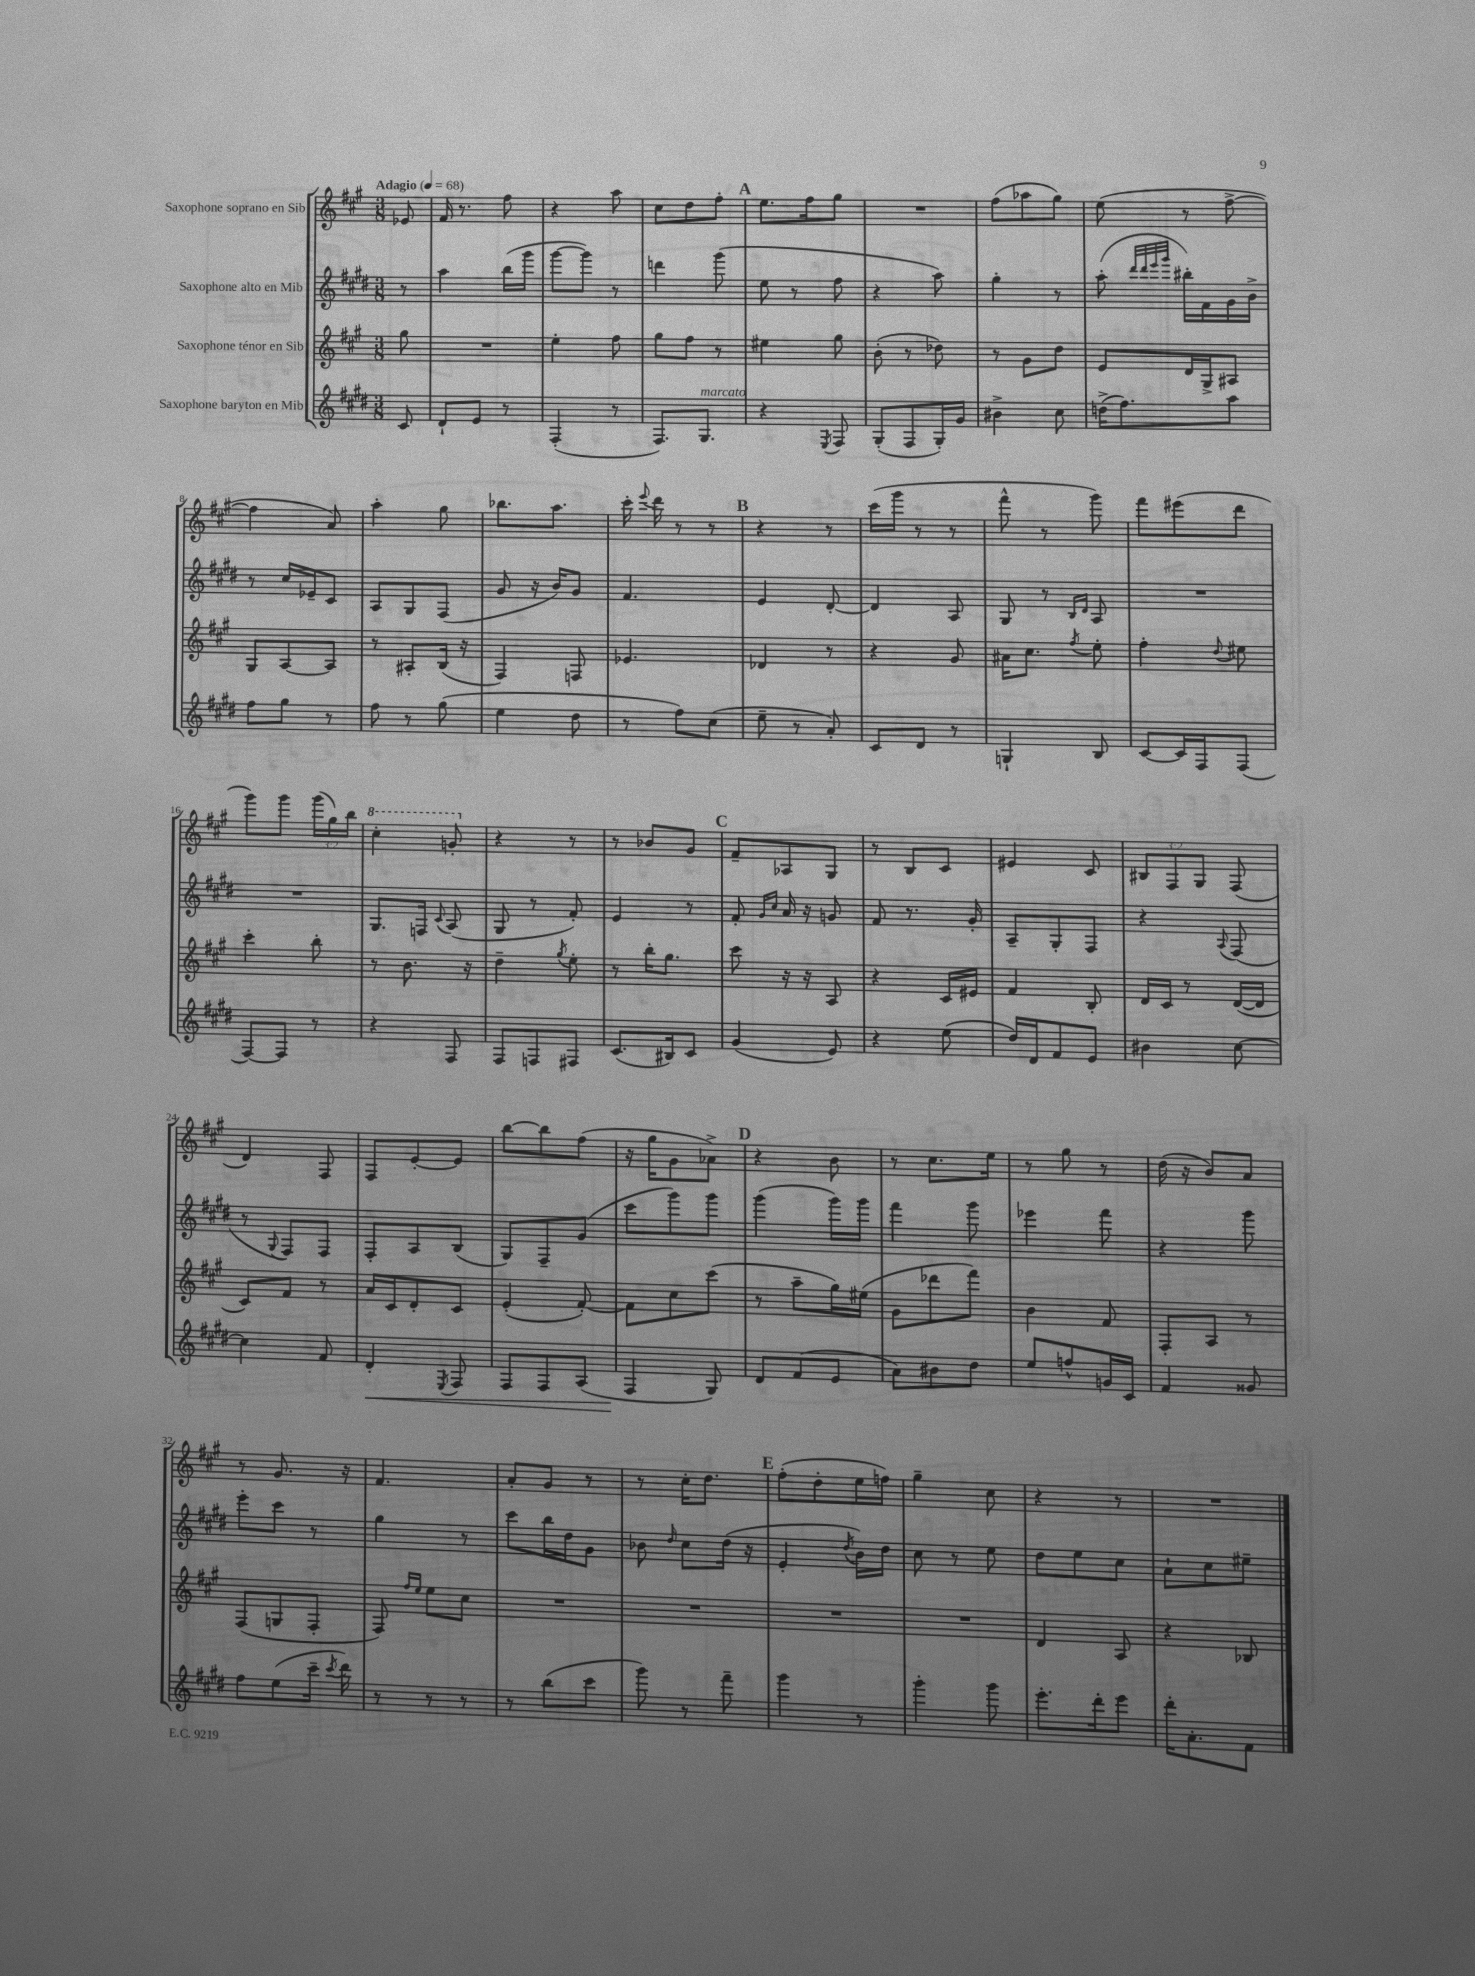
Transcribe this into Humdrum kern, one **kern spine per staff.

**kern	**kern	**kern	**kern
*staff4	*staff3	*staff2	*staff1
*clefG2	*clefG2	*clefG2	*clefG2
*k[f#c#g#d#]	*k[f#c#g#]	*k[f#c#g#d#]	*k[f#c#g#]
*M3/8	*M3/8	*M3/8	*M3/8
*MM68	*MM68	*MM68	*MM68
8c#	8gg#	8r	8e-
=	=	=	=
8d#`	4.r	4aa	16f#
.	.	.	8.r
8e	.	.	.
8r	.	(16bb	8ff#
.	.	16ggg#	.
=	=	=	=
(4F#'	4ee'	[8ggg#	4r
.	.	8ggg#])	.
8r	8ff#	8r	8aa
=	=	=	=
8.F#)	8gg#	4ddd	8cc#
.	8ff#	.	8dd
8.G#	.	.	.
.	8r	(8ggg#	8ff#'
=	=	=	=
4r	4ee#	8ee	8.ee
.	.	8r	.
.	.	.	16ff#
8qE	.	.	.
8F#	8gg#	8ff#	8gg#
=	=	=	=
(8G#'	(8b'	4r	4.r
8F#	8r	.	.
16G#')	8dd-)	8aa)	.
16g#	.	.	.
=	=	=	=
4b#^	8r	4gg#'	(8ff#
.	8g#	.	8aa-
8cc#	8dd	8r	8gg#)
=	=	=	=
(16dd^	8e	(8aa'	(8ee
8.ff#)	.	.	.
.	.	32qqddd#	.
.	.	32qqddd#	.
.	.	32qqeee	.
.	.	32qqggg#	.
.	16d	16bb#')	8r
.	16G#^	16f#	.
8aa	8A#	16g#	[8ff#^
.	.	16b^	.
=	=	=	=
8ff#	8G#	8r	4ff#]
8gg#	[8A	16cc#	.
.	.	16e-~	.
8r	8A]	8c#	8a)
=	=	=	=
8ff#	8r	8A	4aa'
8r	8A#'	8G#	.
(8gg#	(16B	(8F#	8gg#
.	16r	.	.
=	=	=	=
4ee	4F#)	8g#	8.bb-
.	.	16r	.
.	.	16b)	8.aa
8dd#	8F	8g#	.
=	=	=	=
8r	4.e-	4.f#	16ccc#'
.	.	.	8qqeee
.	.	.	16ddd
8ff#)	.	.	8r
(8cc#	.	.	8r
=	=	=	=
8ee~	4d-	4e	4r
8r	.	.	.
8a')	8r	[8d#'	8r
=	=	=	=
8c#	4r	4d#]	(16ccc#
.	.	.	16ggg#
8d#	.	.	8r
8r	8g#	8A	8r
=	=	=	=
4G`	16a#	8G#	8fff#^^
.	8.cc#	.	.
.	.	8r	8r
.	.	16qqB	.
.	8qff#	16qqd#	.
8B	8ee'	8A	8ggg#)
=	=	=	=
[8c#	4ff#'	4.r	8fff#
16c#]	.	.	(8eee#
16F#	.	.	.
.	8qqdd	.	.
(8F#	8ee#	.	8ddd
=	=	=	=
[8F#)	4ccc#'	4.r	8ggg#)
8F#]	.	.	8ggg#
8r	8bb'	.	(24ggg#
.	.	.	24gg#)
.	.	.	24bb
=	=	=	=
4r	8r	8.G#	4ccc#'
.	8.b	.	.
.	.	16F	.
.	.	8qqc#	.
8F#	.	(8A	8gg'
.	16r	.	.
=	=	=	=
8F#	4dd~	8G#	4r
8F	.	8r	.
.	8qgg#	.	.
8F#	8ee'	8f#')	8r
=	=	=	=
(8.c#	8r	4e	8r
.	16bb'	.	8b-
16B#)	8.gg#	.	.
8c#	.	8r	8g#
=	=	=	=
(4g#	8ccc#	8f#'	8f#~
.	.	16qqg#	.
.	.	16qqcc#	.
.	16r	16a	8A-
.	16r	16r	.
8e)	8A	8g	8G#
=	=	=	=
4r	4r	8f#	8r
.	.	8.r	8B
(8ee	16c#	.	8c#
.	16e#	16g#'	.
=	=	=	=
16dd#)	4f#	8A~	4e#
16d#	.	.	.
8f#	.	8G#'	.
8e	8B'	8F#	8c#
=	=	=	=
4b#	16d	4r	12B#
.	16c#	.	.
.	.	.	12F#
.	8r	.	.
.	.	.	12G#
.	.	8qqA	.
[8cc#	([16d	(8F#	(8F#
.	16d]	.	.
=	=	=	=
4cc#]	8c#)	8r	4d)
.	.	8qqG#	.
.	8f#	8F#)	.
8f#	8r	8F#	8F#
=	=	=	=
4d#'	16a	8F#'	8F#
.	16c#	.	.
.	8d'	8A	[8e'
8qE	.	.	.
8F#	8c#	(8B	8e]
=	=	=	=
8F#	(4e'	8G#)	[8bb
8F#	.	8F#~	8bb]
(8A	[8f#')	(8g#	(8ff#
=	=	=	=
4F#	8f#]	8ccc#	16r
.	.	.	16gg#
.	8cc#	8ggg#)	8g#
8G#)	(8ccc#	8ggg#	8a-^)
=	=	=	=
8d#	8r	(4ggg#	4r
(8f#	8aa~	.	.
8e	16gg#)	16ggg#)	8b
.	(16ee#	16ggg#	.
=	=	=	=
8a)	8g#	4fff#	8r
8b#	8ddd-	.	8.cc#
8dd#	8fff#)	8ggg#	.
.	.	.	16ee
=	=	=	=
8ee	4b	4eee-	8r
8ff^^	.	.	8gg#
16g	8f#	8fff#	8r
16c#	.	.	.
=	=	=	=
4f#	8F#'	4r	(16dd
.	.	.	16r
.	8A	.	8b)
8g##	8r	8ggg#	8a
=	=	=	=
8ff#	(8F#	8eee'	8r
(8ee	8G	8ccc#	8.g#
16ccc#~	8F#'	8r	.
8qccc#	.	.	.
16ddd#)	.	.	16r
=	=	=	=
8r	8F#)	4gg#	4.f#
.	16qqff#	.	.
.	16qqee	.	.
8r	8ee	.	.
8r	8cc#	8r	.
=	=	=	=
8r	4.r	8ccc#	8a'
(8bb	.	16bb	8g#
.	.	16dd#	.
8ccc#	.	8g#	8r
=	=	=	=
8ggg#)	4.r	8b-	8r
.	.	16qqdd#	.
8r	.	8cc#	16cc#'
.	.	.	8.dd
8fff#~	.	(16dd#	.
.	.	16r	.
=	=	=	=
4ggg#	4.r	4e'	(8ff#'
.	.	.	8dd'
.	.	8qdd#	.
8r	.	16b)	16ee
.	.	16dd#	16ff)
=	=	=	=
4ggg#'	4.r	8cc#	4gg#~
.	.	8r	.
8ggg#	.	8ee	8cc#
=	=	=	=
8.eee'	4d	8dd#	4r
.	.	8ee	.
16ddd#'	.	.	.
8eee	8A	8cc#	8r
=	=	=	=
16ddd#'	4r	8a`	4.r
8.a'	.	.	.
.	.	8cc#	.
8f#	8B-	8ee#~	.
==	==	==	==
*-	*-	*-	*-
